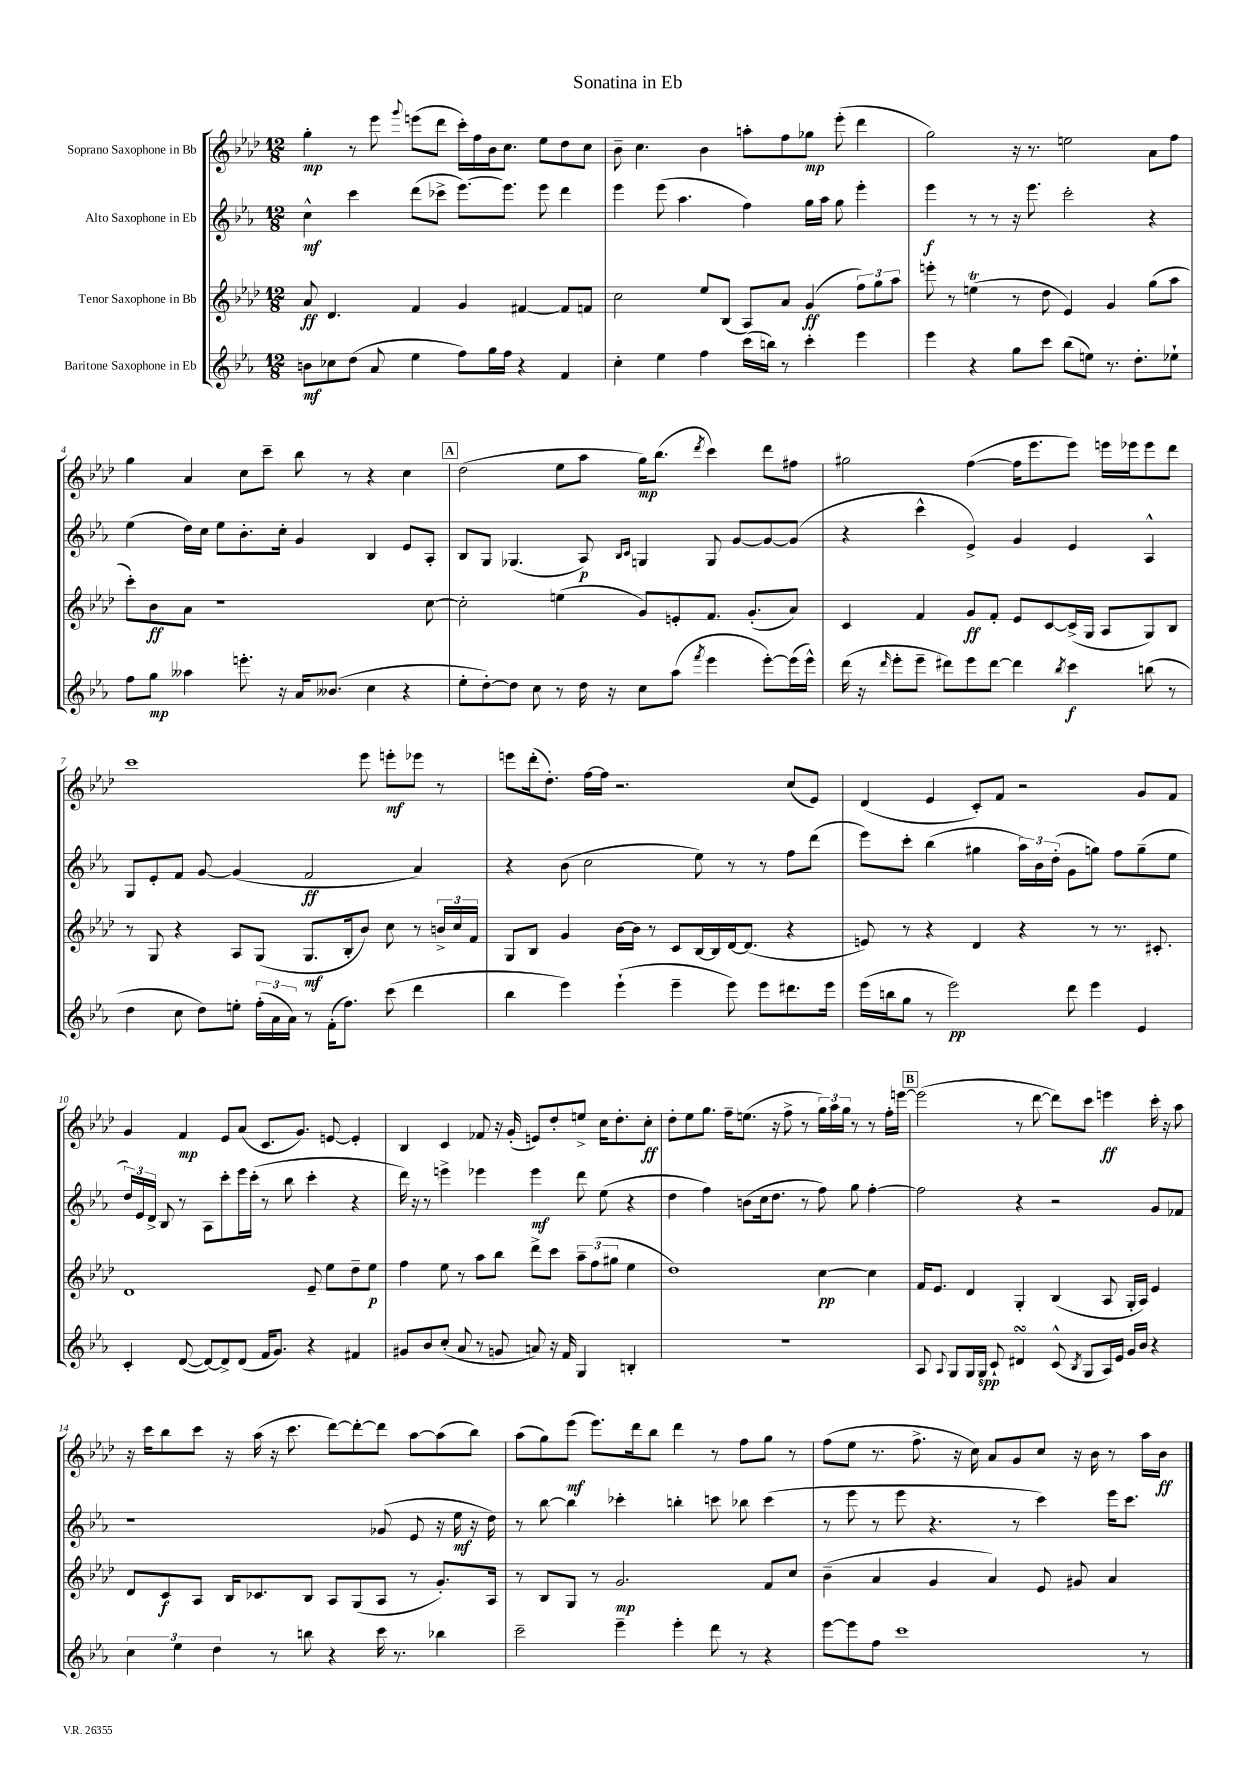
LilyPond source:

\header { title = "Sonatina in Eb" }
<<
\new StaffGroup <<
\new Staff = "s0" \with { instrumentName = "Soprano Saxophone in Bb" } {
    \clef treble \key aes \major \numericTimeSignature \time 12/8
    \autoBeamOff g''4-.\mp r8 ees'''8 \appoggiatura { g'''8 } e'''8[( des'''8] c'''16[-.) f''16 bes'16 c''8.] ees''8[ des''8 c''8] |
    bes'8-- c''4. bes'4 a''8[-. f''8 ges''8]\mp ees'''8-.( des'''4 |
    g''2) r16 r8. e''2 aes'8[ f''8] |
    g''4 aes'4 c''8[ c'''8]-- bes''8 r8 r4 c''4 |
    \mark \markup { \box "A" } des''2( ees''8[ aes''8] g''16[\mp) bes''8.]( \acciaccatura { des'''8 } c'''4) des'''8[ fis''8] |
    gis''2 f''4~( f''16[ ees'''8. ees'''8]) e'''16[ ees'''16 ees'''8 des'''8] |
    c'''1 ees'''8 e'''8[-.\mf ees'''8] r8 |
    e'''8[ des'''16-.( des''8.]-.) f''16[~ f''16] r2. c''8[( ees'8]) |
    des'4( ees'4 c'8[-.) f'8] r2 g'8[ f'8] |
    g'4 f'4\mp ees'8[ aes'8]( c'8.[ g'8.]) e'8~ e'4-. |
    bes4 c'4 fes'8 r16 g'16-.( e'8[) des''8-. e''8]-> c''16[ des''8.-. c''8]-.\ff |
    des''8[-. ees''8 g''8.] f''16[-- e''8.]( r16 f''8-> r8 \tuplet 3/2 { g''16[) aes''16 g''16] } r8 r8 f''16[-. e'''16]~ |
    \mark \markup { \box "B" } e'''2( r8 des'''8~ des'''8[) c'''8] e'''4\ff c'''16-. r16 aes''8 |
    r16 c'''16[ bes''8 c'''8] r16 aes''16( r16 c'''8. des'''8[~) des'''8~-. des'''8] aes''8[~ aes''8( bes''8]) |
    aes''8[( g''8) ees'''8]\mf( ees'''8.[) des'''16 bes''8] des'''4 r8 f''8[ g''8] r8 |
    f''8[( ees''8] r8. f''8.-> r16 c''16) aes'8[ g'8 c''8] r16 bes'16 r8 aes''16[ bes'16]\ff \bar "|." |
}
\new Staff = "s1" \with { instrumentName = "Alto Saxophone in Eb" } {
    \clef treble \key ees \major \numericTimeSignature \time 12/8
    \autoBeamOff c''4-^\mf c'''4 d'''8[( ces'''8]-> ees'''8.[~) ees'''8.] ees'''8 d'''4 |
    ees'''4 ees'''8( aes''4. f''4) g''16[ aes''16] g''8 ees'''4-. |
    ees'''4\f r8 r8 r16 ees'''8. c'''2-. r4 |
    ees''4( d''16[) c''16] ees''8[ bes'8.-. c''16]-. g'4 bes4 ees'8[ aes8]-. |
    \mark \markup { \box "A" } bes8[ g8] ges4.( aes8\p) \grace { bes16[ c'16] } g4 g8 g'8[~ g'8~ g'8]( |
    r4 c'''4-^ ees'4->) g'4 ees'4 aes4-^ |
    g8[ ees'8-. f'8] g'8~ g'4( f'2\ff aes'4) |
    r4 bes'8( c''2 ees''8) r8 r8 f''8[ d'''8]( |
    ees'''8[) c'''8]-. bes''4( gis''4 \tuplet 3/2 { aes''16[) bes'16 d''16]-.( } g'8[ g''8]) f''8[ g''8--( ees''8] |
    \tuplet 3/2 { d''16[) ees'16 d'16]-> } bes8 r8 aes8[ c'''8-. ees'''16 c'''16]-.( r8 bes''8 c'''4-. r4 |
    d'''16) r16 r8 e'''4-> ees'''4 ees'''4\mf d'''8 ees''8( r4 |
    d''4 f''4) b'8[( c''16 d''8.] r8 f''8) g''8 f''4~-. |
    \mark \markup { \box "B" } f''2 r4 r2 g'8[ fes'8] |
    r1 ges'8( ees'8 r16 ees''16\mf r16 d''16) |
    r8 bes''8~ bes''4 ces'''4-. b''4-. c'''8 bes''8 c'''4( |
    r8 ees'''8 r8 ees'''8 r4. r8 c'''4) ees'''16[ c'''8.] \bar "|." |
}
\new Staff = "s2" \with { instrumentName = "Tenor Saxophone in Bb" } {
    \clef treble \key aes \major \numericTimeSignature \time 12/8
    \autoBeamOff aes'8\ff des'4. f'4 g'4 fis'4~ fis'8[ f'8] |
    c''2 ees''8[ bes8]( aes8[) aes'8] g'4\ff( \tuplet 3/2 { f''8[) g''8 aes''8] } |
    e'''8-. r8 e''4\trill( r8 des''8 ees'4) g'4 g''8[( aes''8] |
    c'''8[-.) bes'8\ff aes'8] r1 c''8~ |
    \mark \markup { \box "A" } c''2-. e''4( g'8[) e'8-. f'8.] g'8.[-.( aes'8]) |
    c'4 f'4 g'8[\ff f'8]-. ees'8[ c'8~ c'16->( g16] aes8[ g8) bes8] |
    r8 g8 r4 aes8[ g8]( g8.[\mf bes16-. bes'8]) c''8 r8 \tuplet 3/2 { b'16[-> c''16 f'16] } |
    g8[ bes8] g'4 bes'16[~ bes'16] r8 c'8[ bes16~ bes16 des'16~ des'8.]( r4 |
    e'8) r8 r4 des'4 r4 r8 r8. cis'8.-. |
    des'1 ees'8-- ees''8[ des''8-- ees''8]\p |
    f''4 ees''8 r8 aes''8[ bes''8] des'''8[-> c'''8] \tuplet 3/2 { aes''8[-- f''8( gis''8] } ees''4 |
    des''1) c''4~\pp c''4 |
    \mark \markup { \box "B" } f'16[ ees'8.] des'4 g4-. bes4( aes8 g16[-. aes16]) ees'4 |
    des'8[ c'8\f aes8] bes16[ ces'8. bes8] aes8[ g8( aes8] r8 g'8.[-.) aes16] |
    r8 bes8[ g8] r8 g'2.\mp f'8[ c''8] |
    bes'4--( aes'4 g'4 aes'4) ees'8 gis'8 aes'4 \bar "|." |
}
\new Staff = "s3" \with { instrumentName = "Baritone Saxophone in Eb" } {
    \clef treble \key ees \major \numericTimeSignature \time 12/8
    \autoBeamOff b'8[\mf ces''8 d''8]( aes'8 ees''4 f''8[) g''16 f''16] r4 f'4 |
    c''4-. ees''4 f''4 c'''16[( b''16]) r8 c'''4-. ees'''4 |
    ees'''4 r4 g''8[ c'''8] bes''8[( e''8]) r8. d''8.[-. ees''8]-! |
    f''8[ g''8]\mp aeses''4 e'''8.-. r16 aes'16[ beses'8.]( c''4 r4 |
    \mark \markup { \box "A" } ees''8[-. d''8~-.) d''8] c''8 r8 d''16 r16 c''8[ aes''8]( \acciaccatura { f'''8 } ees'''4 ees'''8[~-.) ees'''16( ees'''16]-^) |
    d'''16( r16 \grace { d'''16 } ees'''8[-. ees'''8]-- dis'''8[) ees'''8 dis'''8]~ dis'''4 \acciaccatura { bes''8 } c'''4\f b''8( r8 |
    d''4 c''8 d''8[) e''8]-. \tuplet 3/2 { f''16[-.( aes'16 aes'16]) } r8 f'16[-.( f''8.]) c'''8( d'''4 |
    bes''4 ees'''4) ees'''4-!( ees'''4-- ees'''8) ees'''8[ dis'''8. ees'''16] |
    ees'''16[( b''16 g''8] r8 ees'''2\pp) d'''8 ees'''4 ees'4 |
    c'4-. d'8~( d'8[~) d'8-> d'8]( f'16[ g'8.]) r4 fis'4 |
    gis'8[ bes'8 c''8]-.( aes'8 r8 g'8 a'8) r16 f'16 g4 b4-. |
    R1. |
    \mark \markup { \box "B" } aes8 \appoggiatura { aes8 } g8[ g16 g16]\spp c'8-! dis'4\turn c'8-^( \acciaccatura { bes8 } g8[ aes16) ees'16] g'16[ bes'16] r4 |
    \tuplet 3/2 { c''4 ees''4 d''4 } r8 b''8 r4 c'''16 r8. bes''4 |
    c'''2-- ees'''4-- ees'''4-. d'''8 r8 r4 |
    ees'''8[~ ees'''8 f''8] c'''1 r8 \bar "|." |
}
>>
>>
